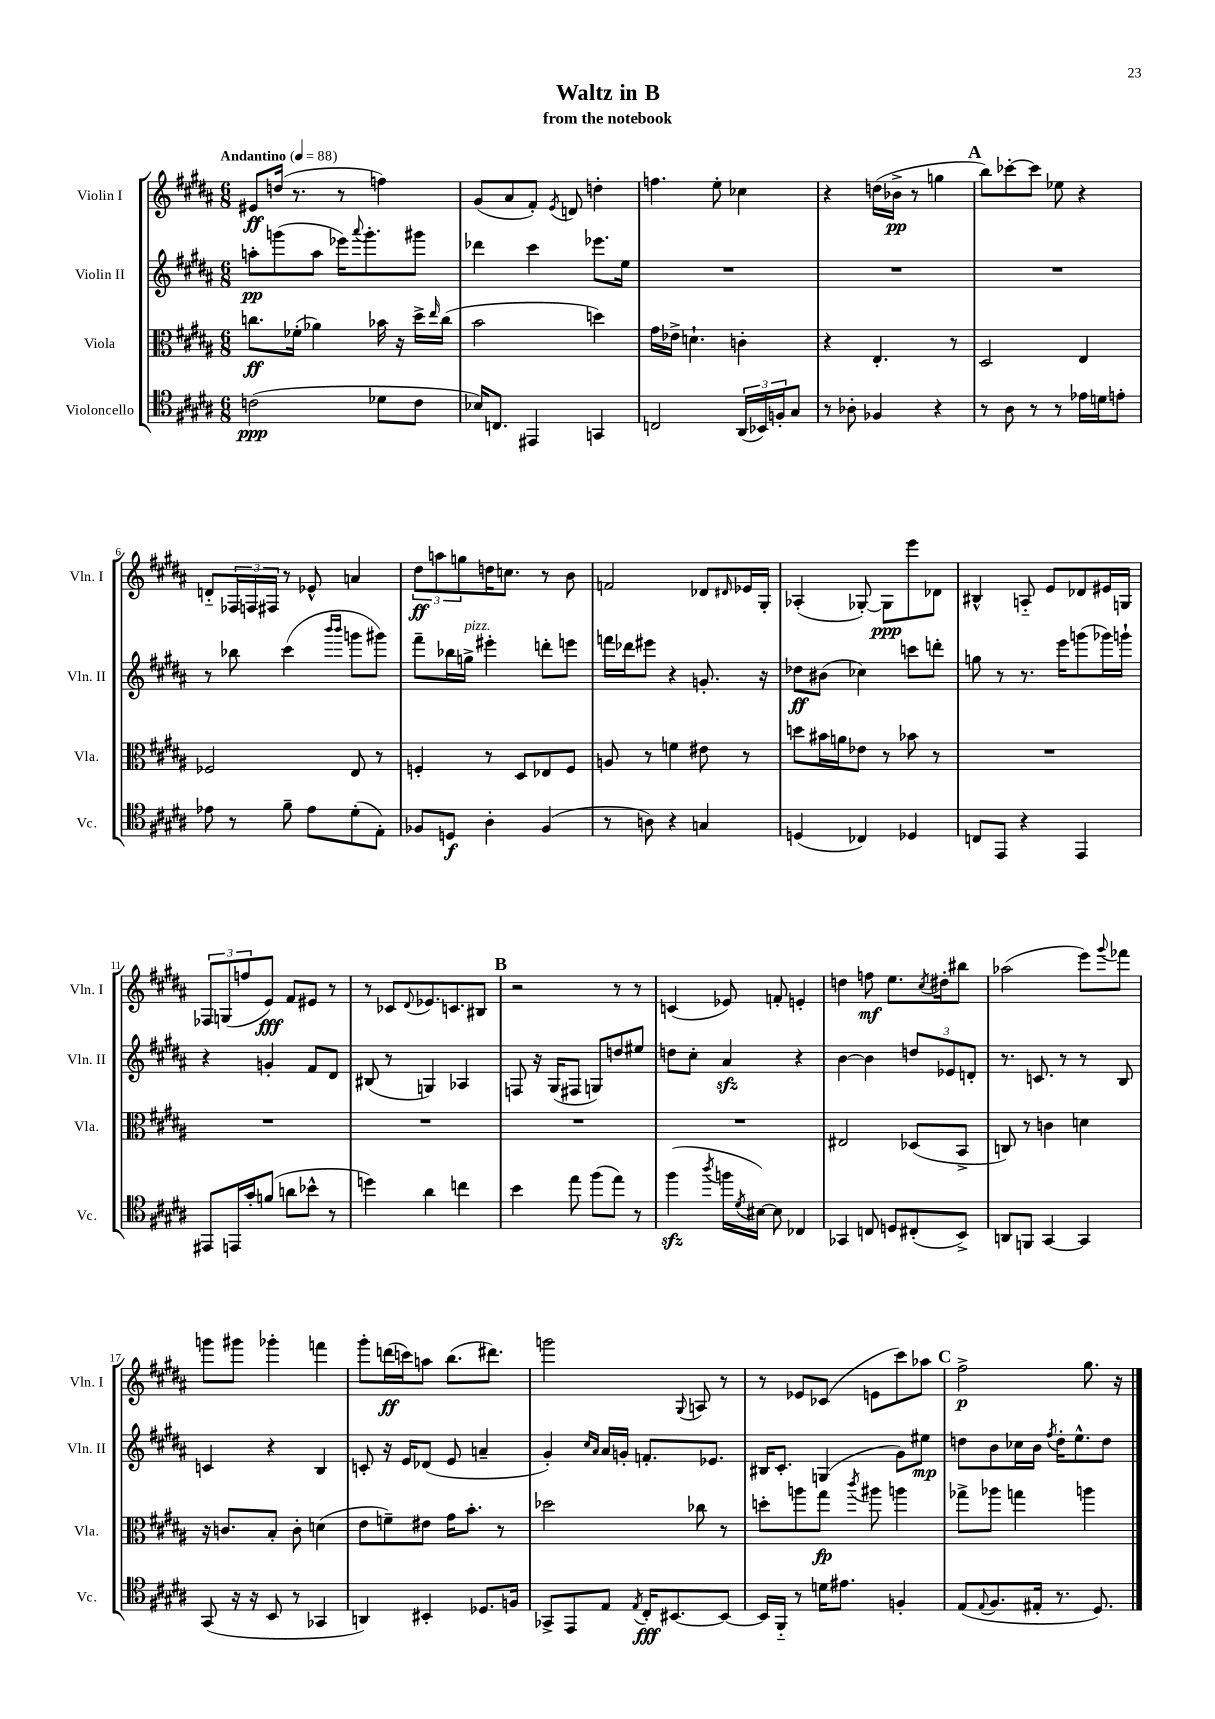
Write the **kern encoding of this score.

**kern	**dynam	**kern	**dynam	**kern	**dynam	**kern	**dynam
*part4	*part4	*part3	*part3	*part2	*part2	*part1	*part1
*staff4	*staff4	*staff3	*staff3	*staff2	*staff2	*staff1	*staff1
*I"Violoncello	*	*I"Viola	*	*I"Violin II	*	*I"Violin I	*
*I'Vc.	*	*I'Vla.	*	*I'Vln. II	*	*I'Vln. I	*
*clefC4	*	*clefC3	*	*clefG2	*	*clefG2	*
*k[f#c#g#d#a#]	*	*k[f#c#g#d#a#]	*	*k[f#c#g#d#a#]	*	*k[f#c#g#d#a#]	*
*M6/8	*	*M6/8	*	*M6/8	*	*M6/8	*
*MM88	*	*MM88	*	*MM88	*	*MM88	*
=1	=1	=1	=1	=1	=1	=1	=1
!	!	!	!	!	!	!LO:TX:a:B:t=Andantino	!
(2cn\	ppp	8.ccn\L	ff	8aan'\L	pp	8e#X/L	ff
.	.	.	.	(8gggn\	.	(16ddn/Jk	.
.	.	(16f-X'\Jk	.	.	.	8.r	.
.	.	4a-X\)	.	8aa\J	.	.	.
.	.	.	.	16eee-X\KL)	.	8r	.
.	.	.	.	8qqaaa#/	.	.	.
.	.	.	.	8.ggg'\	.	.	.
8d-X\L	.	16b-X\	.	.	.	4ffn\)	.
.	.	16r	.	.	.	.	.
8c\J	.	16dd#^\LL	.	8ggg#X\J	.	.	.
.	.	16qqee/	.	.	.	.	.
.	.	(16cc\JJ	.	.	.	.	.
=2	=2	=2	=2	=2	=2	=2	=2
16B-X/KL)	.	2b\	.	4ddd-X\	.	(8g#/L	.
8.Cn/J	.	.	.	.	.	.	.
.	.	.	.	.	.	8a#/	.
4EE#X/	.	.	.	4ccc#\	.	8f#'/J)	.
.	.	.	.	.	.	8qe/	.
.	.	.	.	.	.	8dn/	.
4GGn/	.	4ddn\)	.	8.eee-X\L	.	4ddn'\	.
.	.	.	.	16ee\Jk	.	.	.
=3	=3	=3	=3	=3	=3	=3	=3
2Cn/	.	16g#\LL	.	2.r	.	4.ffn\	.
.	.	16e-X^\JJ	.	.	.	.	.
.	.	4.dn`\	.	.	.	.	.
.	.	.	.	.	.	8ee'\	.
(24AA#/LL	.	4cn'\	.	.	.	4cc-X\	.
24BB-X/)	.	.	.	.	.	.	.
24Fn'/J	.	.	.	.	.	.	.
8G#/J	.	.	.	.	.	.	.
=4	=4	=4	=4	=4	=4	=4	=4
8r	.	4r	.	2.r	.	4r	.
8A-X'\	.	.	.	.	.	.	.
4F-X/	.	4.E'/	.	.	.	(16ddn\LL	.
.	.	.	.	.	.	16b-X^\JJ	pp
.	.	.	.	.	.	8r	.
4r	.	.	.	.	.	4ggn\	.
.	.	8r	.	.	.	.	.
!!LO:REH:place=s1:t=A
=5	=5	=5	=5	=5	=5	=5	=5
8r	.	2D#/	.	2.r	.	8bb\L)	.
8A#\	.	.	.	.	.	[8ccc-X'\	.
8r	.	.	.	.	.	8ccc-\J]	.
8r	.	.	.	.	.	8ee-X\	.
16e-X\LL	.	4E/	.	.	.	4r	.
16dn\J	.	.	.	.	.	.	.
8en'\J	.	.	.	.	.	.	.
!!LO:LB:g=z
=6	=6	=6	=6	=6	=6	=6	=6
8e-X\	.	2F-X/	.	8r	.	8dn/L	.
8r	.	.	.	8bb-X\	.	24F-X/L	.
.	.	.	.	.	.	24Fn/	.
.	.	.	.	.	.	24F#X/JJ	.
8f#~\	.	.	.	(4ccc#\	.	8r	.
8e-\L	.	.	.	.	.	8e-X^^/	.
.	.	.	.	16qqbbb/LL	.	.	.
.	.	.	.	16qqbbb/JJ	.	.	.
(8d#'\	.	8E/	.	8gggn\L	.	4an/	.
8E'\J)	.	8r	.	8ggg#X\J)	.	.	.
=7	=7	=7	=7	=7	=7	=7	=7
8F-X/L	.	4Fn'/	.	8fff#~\L	.	12dd#\L	ff
.	.	.	.	.	.	12aan\	.
8Dn/J	f	.	.	16bb-X\L	.	.	.
.	.	.	.	.	.	12ggn\	.
!	!	!	!	!LO:TX:a:i:t=pizz.	!	!	!
.	.	.	.	16ggn^\JJ	.	.	.
4A#'\	.	8r	.	4eee#X'\	.	16ddn\K	.
.	.	.	.	.	.	8.ccn\J	.
.	.	8D#/L	.	.	.	.	.
(4F-/	.	8E-X/	.	8dddn'\L	.	8r	.
.	.	8F/J	.	8eeen\J	.	8b\	.
=8	=8	=8	=8	=8	=8	=8	=8
8r	.	8An/	.	16fffn\LL	.	2fn/	.
.	.	.	.	16ddd-X\J	.	.	.
8An\)	.	8r	.	8eee#X\J	.	.	.
4r	.	4fn\	.	4r	.	.	.
4Gn/	.	8e#X\	.	8.gn'/	.	8d-X/L	.
.	.	.	.	.	.	16qqd#X/	.
.	.	8r	.	.	.	16e-X/L	.
.	.	.	.	16r	.	16G#'/JJ	.
=9	=9	=9	=9	=9	=9	=9	=9
(4Dn/	.	8ddn\L	.	8dd-X\L	ff	(4A-X'/	.
.	.	16b#X\L	.	(8b#X\J	.	.	.
.	.	16an\J	.	.	.	.	.
4C-X/)	.	8e-X\J	.	4cc-X\)	.	[8G-X'/)	.
.	.	8r	.	.	.	8G-\L]	ppp
4D-X/	.	8b-X\	.	8cccn\L	.	8eee\	.
.	.	8r	.	8dddn'\J	.	8d-X\J	.
=10	=10	=10	=10	=10	=10	=10	=10
8Cn/L	.	2.r	.	8ggn\	.	4B#X^^/	.
8EE/J	.	.	.	8r	.	.	.
4r	.	.	.	8.r	.	8An/	.
.	.	.	.	.	.	8e/L	.
.	.	.	.	16eee\KL	.	.	.
4EE/	.	.	.	(8gggn\	.	8d-X/	.
.	.	.	.	16ggg-X\L)	.	16e#X/L	.
.	.	.	.	16gggn`\JJ	.	16Gn/JJ	.
!!LO:LB:g=z
=11	=11	=11	=11	=11	=11	=11	=11
8EE#X/L	.	2.r	.	4r	.	12F-X/L	.
.	.	.	.	.	.	(12Gn/	.
16EEn/L	.	.	.	.	.	.	.
.	.	.	.	.	.	12ffn/	.
16g#'/J	.	.	.	.	.	.	.
(8fn/J	.	.	.	4gn'/	.	8e/J)	fff
8an\L	.	.	.	.	.	8f#/L	.
8b-X^^\J	.	.	.	8f#/L	.	8e#X/J	.
8r	.	.	.	8d#/J	.	8r	.
=12	=12	=12	=12	=12	=12	=12	=12
4ddn\)	.	2.r	.	(8B#X/	.	8r	.
.	.	.	.	8r	.	8c-X/L	.
.	.	.	.	.	.	8qqd#/	.
4a#\	.	.	.	4Gn/)	.	8.e-X/	.
.	.	.	.	.	.	8.cn/	.
4ccn\	.	.	.	4A-X/	.	.	.
.	.	.	.	.	.	8B#X/J	.
!!LO:REH:place=s1:t=B
=13	=13	=13	=13	=13	=13	=13	=13
4b\	.	2.r	.	8Fn/	.	2r	.
.	.	.	.	16r	.	.	.
.	.	.	.	(16G#/KL	.	.	.
8ee\	.	.	.	8F#X/J	.	.	.
(8ff#\L	.	.	.	8Gn/L)	.	.	.
8ee\J)	.	.	.	8ddn/	.	8r	.
8r	.	.	.	8ee#X/J	.	8r	.
=14	=14	=14	=14	=14	=14	=14	=14
(4ff#zz\	.	2.r	.	8ddn\L	.	(4cn/	.
.	.	.	.	8cc#'\J	.	.	.
8qaa#/	.	.	.	.	.	.	.
16ffn\LL	.	.	.	4a#zz/	.	8e-X/)	.
8qd#/	.	.	.	.	.	.	.
[16B#X\JJ)	.	.	.	.	.	.	.
8B#\]	.	.	.	.	.	8fn'/	.
4C-X/	.	.	.	4r	.	4en'/	.
=15	=15	=15	=15	=15	=15	=15	=15
4GG-X/	.	2E#X/	.	[4b\	.	4ddn\	.
8Cn/	.	.	.	4b\]	.	8ffn\	mf
8Dn/L	.	.	.	.	.	8.ee\L	.
(8C#X'/	.	(8D-X/L	.	12ddn/L	.	.	.
.	.	.	.	.	.	8qcc#/	.
.	.	.	.	.	.	16dd#X'\k	.
.	.	.	.	12e-X/	.	.	.
8BB^/J)	.	8BB^/J	.	.	.	8bb#X\J	.
.	.	.	.	12dn'/J	.	.	.
=16	=16	=16	=16	=16	=16	=16	=16
8AAn/L	.	8Cn/)	.	8.r	.	(2aa-X\	.
8FFn/J	.	8r	.	.	.	.	.
.	.	.	.	8.cn/	.	.	.
[4GG#/	.	4cn\	.	.	.	.	.
.	.	.	.	8r	.	.	.
4GG#/]	.	4dn\	.	8r	.	8eee\L)	.
.	.	.	.	.	.	8qqggg#/	.
.	.	.	.	8B/	.	8fff-X\J	.
!!LO:LB:g=z
=17	=17	=17	=17	=17	=17	=17	=17
(8GG#/	.	16r	.	4cn/	.	8gggn\L	.
.	.	8.cn/L	.	.	.	.	.
16r	.	.	.	.	.	8ggg#X\J	.
16r	.	.	.	.	.	.	.
8BB/	.	8B'/J	.	4r	.	4ggg-X'\	.
8r	.	8c'\	.	.	.	.	.
4GG-X/	.	(4dn\	.	4B/	.	4fffn\	.
=18	=18	=18	=18	=18	=18	=18	=18
4AAn/)	.	8e\L	.	8cn'/	.	8ggg#'\L	.
.	.	8fn~\)	.	16r	.	(16dddn\L	ff
.	.	.	.	16e/KL	.	16cccn\J)	.
4BB#X'/	.	8e#X\J	.	(8d-X/J	.	8aan\J	.
.	.	16g#\KL	.	8e/	.	(8.bb\L	.
.	.	8.b'\J	.	.	.	.	.
8.D-X/L	.	.	.	4an~/	.	.	.
.	.	.	.	.	.	8.ddd#X\J)	.
.	.	8r	.	.	.	.	.
16Fn/Jk	.	.	.	.	.	.	.
=19	=19	=19	=19	=19	=19	=19	=19
8GG-X^/L	.	2dd-X\	.	4g#'/)	.	2gggn\	.
8EE/	.	.	.	.	.	.	.
.	.	.	.	16qqcc#/LL	.	.	.
.	.	.	.	16qqa#/JJ	.	.	.
8E/J	.	.	.	16a#/LL	.	.	.
.	.	.	.	16gn'/JJ	.	.	.
8qE/	.	.	.	.	.	.	.
16C#'/KL	fff	.	.	8.fn'/L	.	.	.
[8.BB#X/	.	.	.	.	.	.	.
.	.	.	.	.	.	8qqG#/	.
.	.	8cc-X\	.	.	.	8An/	.
.	.	.	.	8.e-X/J	.	.	.
8BB#/J_	.	8r	.	.	.	8r	.
=20	=20	=20	=20	=20	=20	=20	=20
16BB#/LL]	.	8ddn'\L	.	16B#X/KL	.	8r	.
16FF#/JJ	.	.	.	8.c#'/J	.	.	.
8r	.	8aan\	.	.	.	8e-X/L	.
16dn\KL	.	8gg#\J	fp	(4Gn/	.	(8c-X/J	.
8.e#X\J	.	.	.	.	.	.	.
.	.	8qccc#/	.	.	.	.	.
.	.	8aa#X\	.	.	.	8en\L	.
4Fn'/	.	4aan\	.	8g#\L)	.	8ccc#\)	.
.	.	.	.	8ee#X\J	mp	8aa-X\J	.
!!LO:REH:place=s1:t=C
=21	=21	=21	=21	=21	=21	=21	=21
(8E/L	.	8gg-X^\L	.	8ddn\L	.	2ff#^\	p
8qqE/	.	.	.	.	.	.	.
8.F#/	.	8aa-X\J	.	8b\	.	.	.
.	.	4ggn\	.	16cc-X\L	.	.	.
16E#X'/Jk	.	.	.	16b\JJ	.	.	.
.	.	.	.	8qff#/	.	.	.
8.r	.	.	.	16dd'\KL	.	.	.
.	.	.	.	8.ee^^\	.	.	.
.	.	4aan\	.	.	.	8.gg#\	.
8.D#/)	.	.	.	.	.	.	.
.	.	.	.	8dd\J	.	.	.
.	.	.	.	.	.	16r	.
==	==	==	==	==	==	==	==
*-	*-	*-	*-	*-	*-	*-	*-
